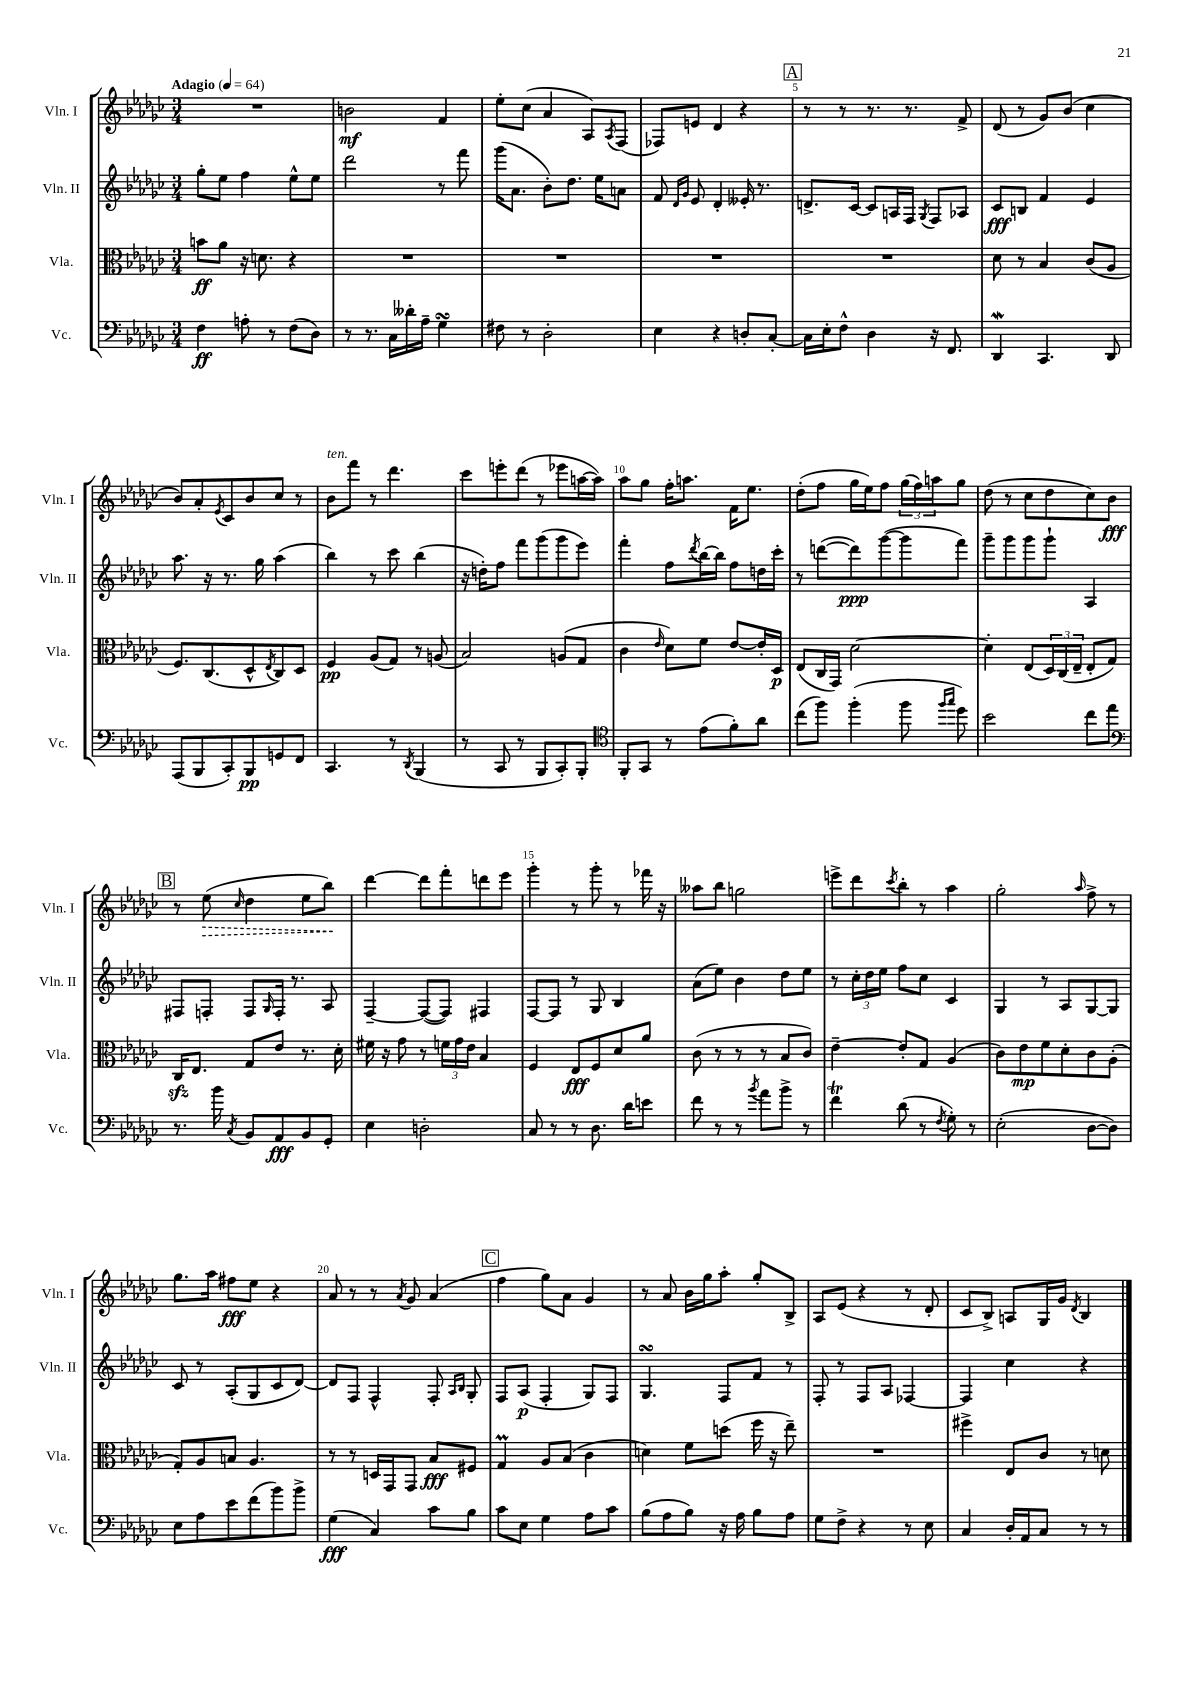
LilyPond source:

<<
\new StaffGroup <<
\new Staff = "s0" \with { instrumentName = "Vln. I" shortInstrumentName = "Vln. I" } {
    \clef treble \key ges \major \numericTimeSignature \time 3/4 \tempo "Adagio" 4 = 64
    R2. |
    b'2\mf f'4 |
    ees''8-. ces''8( aes'4 aes8) \acciaccatura { aes8 } f8( |
    fes8) e'8 des'4 r4 |
    \mark \markup { \box "A" } r8 r8 r8. r8. f'8-> |
    des'8( r8 ges'8) bes'8( ces''4 |
    bes'8) aes'8-. \acciaccatura { ees'8 } ces'8 bes'8 ces''8 r8 |
    bes'8^\markup { \italic "ten." } f'''8 r8 des'''4. |
    ces'''8 e'''8-. des'''8( r8 ees'''8 a''16~ a''16) |
    aes''8 ges''8 f''16-. a''8. f'16 ees''8. |
    des''8-.( f''8 ges''16 ees''16) f''8 \tuplet 3/2 { ges''16( f''16) a''16 } ges''8 |
    des''8( r8 ces''8 des''8 ces''8) bes'8\fff |
    \mark \markup { \box "B" } r8 \once \override Hairpin.style = #'dashed-line ees''8\>( \grace { ces''16 } des''4 ees''8 bes''8\!) |
    des'''4~ des'''8 f'''8-. d'''8 ees'''8 |
    ges'''4-. r8 ges'''8-. r8 fes'''16 r16 |
    aeses''8 bes''8 g''2 |
    e'''8-> des'''8 \acciaccatura { ces'''8 } bes''8-. r8 aes''4 |
    ges''2-. \grace { aes''16 } f''8-> r8 |
    ges''8. aes''16 fis''8\fff ees''8 r4 |
    aes'8 r8 r8 \acciaccatura { aes'8 } ges'8 aes'4( |
    \mark \markup { \box "C" } f''4 ges''8) aes'8 ges'4 |
    r8 aes'8 bes'16 ges''16 aes''8-. ges''8-. bes8-> |
    aes8 ees'8( r4 r8 des'8-. |
    ces'8 bes8->) a8 ges16 ges'16 \acciaccatura { des'8 } bes4 \bar "|." |
}
\new Staff = "s1" \with { instrumentName = "Vln. II" shortInstrumentName = "Vln. II" } {
    \clef treble \key ges \major \numericTimeSignature \time 3/4
    ges''8-. ees''8 f''4 ees''8-^ ees''8 |
    des'''2 r8 f'''8 |
    ges'''16( aes'8. bes'8-.) des''8. ees''16 a'8 |
    f'8 \grace { des'16 ges'16 } ees'8 des'4-. eeses'16-. r8. |
    \mark \markup { \box "A" } d'8.-> ces'16~ ces'8 a16 f16 \acciaccatura { ges8 } f8 aes8 |
    ces'8\fff b8 f'4 ees'4 |
    aes''8. r16 r8. ges''16 aes''4( |
    bes''4) r8 ces'''8 bes''4( |
    r16 d''16-.) f''8 f'''8 ges'''8( ges'''8 ees'''8) |
    f'''4-. f''8 \acciaccatura { des'''8 } bes''16~ bes''16 f''8 d''16 ces'''16-. |
    r8 d'''8~( d'''8\ppp) ges'''8~( ges'''8 f'''8) |
    ges'''8-- ges'''8 ges'''8 ges'''8-! aes4 |
    \mark \markup { \box "B" } fis8 f8-. f8 \grace { ges16 } f16-. r8. aes8 |
    f4~-- f8~( f8) fis4 |
    f8~ f8 r8 ges8 bes4 |
    aes'8( ees''8) bes'4 des''8 ees''8 |
    r8 \tuplet 3/2 { ces''16-. des''16 ees''16 } f''8 ces''8 ces'4 |
    ges4 r8 aes8 ges8~ ges8 |
    ces'8 r8 aes8-.( ges8 ces'8 des'8~) |
    des'8 f8 f4-^ f8-. \grace { aes16 bes16 } ges8-. |
    \mark \markup { \box "C" } f8 aes8\p( f4-. ges8) f8 |
    ges4.\turn f8 f'8 r8 |
    f8-. r8 f8 aes8 fes4~ |
    fes4 ces''4 r4 \bar "|." |
}
\new Staff = "s2" \with { instrumentName = "Vla." shortInstrumentName = "Vla." } {
    \clef alto \key ges \major \numericTimeSignature \time 3/4
    b'8\ff aes'8 r16 d'8. r4 |
    R2. |
    R2. |
    R2. |
    \mark \markup { \box "A" } R2. |
    des'8 r8 bes4 ces'8( aes8 |
    f8.) ces8.( des8-^ \acciaccatura { ees8 } ces8) des8 |
    f4\pp aes8( ges8) r8 a8( |
    bes2) a8( ges8 |
    ces'4 \grace { ees'16 } des'8) f'8 ees'8~ ees'16-. des16\p |
    ees8( ces16 ges,16) des'2~ |
    des'4-. ees8( \tuplet 3/2 { des16) ces16( ees16-- } ees8-. ges8) |
    \mark \markup { \box "B" } ces16\sfz ees8. ges8 ees'8 r8. des'16-. |
    fis'16 r16 ges'8 r8 \tuplet 3/2 { f'16 ges'16 ees'16 } bes4 |
    f4 ees8\fff f8 des'8 aes'8 |
    ces'8( r8 r8 r8 bes8 ces'8) |
    ees'4~-- ees'8-. ges8 aes4( |
    ces'8) ees'8\mp f'8 des'8-. ces'8 aes8-.( |
    ges8-.) aes8 b8 aes4. |
    r8 r8 d16 ges,16 ges,8 bes8\fff fis8 |
    \mark \markup { \box "C" } ges4\prall aes8 bes8( ces'4 |
    d'4) f'8 d''8( f''16 r16 ees''8--) |
    R2. |
    fis''4-> ees8 ces'8 r8 d'8 \bar "|." |
}
\new Staff = "s3" \with { instrumentName = "Vc." shortInstrumentName = "Vc." } {
    \clef bass \key ges \major \numericTimeSignature \time 3/4
    f4\ff a8-. r8 f8( des8) |
    r8 r8. ces16 deses'16-. aes16-- ges4\turn |
    fis8 r8 des2-. |
    ees4 r4 d8-. ces8~-. |
    \mark \markup { \box "A" } ces16 ees16-. f8-^ des4 r16 f,8. |
    des,4\mordent ces,4. des,8 |
    aes,,8( bes,,8 ces,8-.) bes,,8\pp g,8 f,8 |
    ces,4. r8 \acciaccatura { des,8 } bes,,4( |
    r8 ces,8 r8 bes,,8 ces,8-.) bes,,8-. |
    \clef tenor f,8-. ges,8 r8 ees'8( f'8-.) aes'8 |
    ces''8( f''8) f''4-.( f''8 \grace { f''16 ges''16 } des''8) |
    bes'2 ces''8 ees''8 |
    \mark \markup { \box "B" } \clef bass r8. bes'16 \acciaccatura { ces8 } bes,8 aes,8\fff bes,8 ges,8-. |
    ees4 d2-. |
    ces8 r8 r8 des8. des'16 e'8 |
    f'8 r8 r8 \acciaccatura { bes'8 } aes'8 bes'8-> r8 |
    f'4\trill des'8( r8 \acciaccatura { f8 } ges8-.) r8 |
    ees2-.( des8~ des8) |
    ees8 aes8 ees'8 f'8( bes'8) bes'8-> |
    ges4\fff( ces4) ces'8 bes8 |
    \mark \markup { \box "C" } ces'8 ees8 ges4 aes8 ces'8 |
    bes8( aes8 bes8) r16 aes16 bes8 aes8 |
    ges8 f8-> r4 r8 ees8 |
    ces4 des16-. aes,16 ces8 r8 r8 \bar "|." |
}
>>
>>
\layout { \context { \Score \override BarNumber.break-visibility = ##(#f #t #t) barNumberVisibility = #(every-nth-bar-number-visible 5) } }
